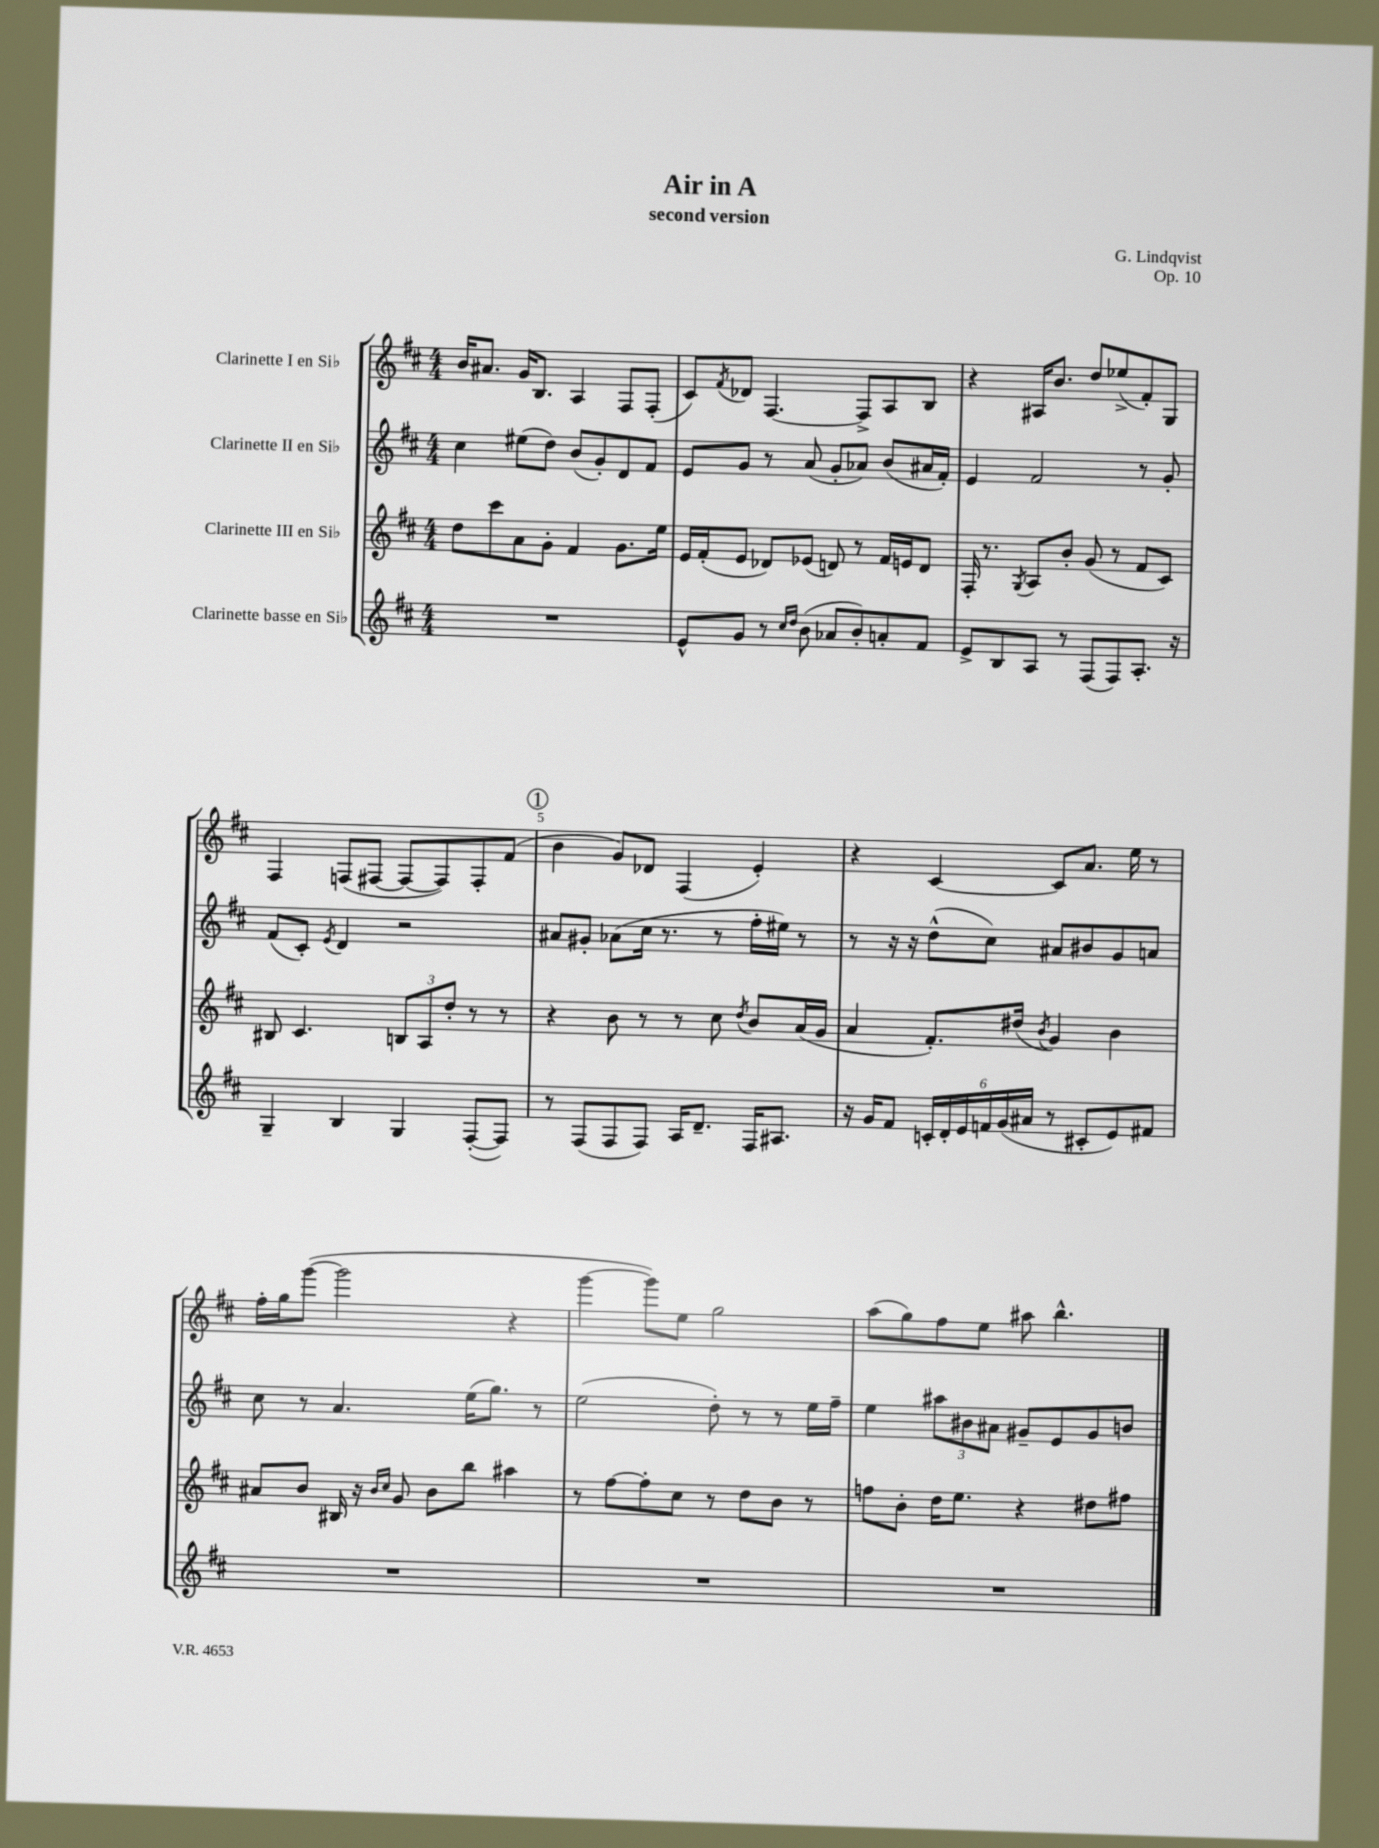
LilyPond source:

\header { title = "Air in A" composer = "G. Lindqvist" subtitle = "second version" opus = "Op. 10" }
<<
\new StaffGroup <<
\new Staff = "s0" \with { instrumentName = "Clarinette I en Sib" } {
    \clef treble \key d \major \numericTimeSignature \time 4/4
    b'16 ais'8. g'16 b8. a4 fis8 fis8-.( |
    cis'8) \acciaccatura { fis'8 } des'8 fis4.~ fis8-> a8 b8 |
    r4 ais16 b'8. d''8 ees''8->( fis'8-.) g8 |
    fis4 f8( fis8~ fis8~ fis8) fis8-. fis'8( |
    \mark \markup { \circle "1" } b'4 g'8) des'8 fis4( e'4-.) |
    r4 cis'4~ cis'8 a'8. e''16 r8 |
    fis''16-. g''16 g'''8~( g'''2 r4 |
    g'''4~ g'''8) e''8 g''2 |
    a''8( g''8) fis''8 e''8 ais''8 b''4.-^ \bar "|." |
}
\new Staff = "s1" \with { instrumentName = "Clarinette II en Sib" } {
    \clef treble \key d \major \numericTimeSignature \time 4/4
    cis''4 eis''8( d''8) b'8( g'8-.) d'8 fis'8 |
    e'8 g'8 r8 a'8( g'8-. aes'8) b'8( ais'16 fis'16-.) |
    e'4 fis'2 r8 g'8-. |
    fis'8( cis'8-.) \acciaccatura { e'8 } d'4 r2 |
    \mark \markup { \circle "1" } ais'8 gis'8-. aes'8( cis''16 r8. r8 fis''16-. eis''16) r8 |
    r8 r16 r16 d''8-^( cis''8) ais'8 bis'8 g'8 a'8 |
    cis''8 r8 a'4. e''16( g''8.) r8 |
    e''2( d''8-.) r8 r8 e''16 fis''16-- |
    e''4 \tuplet 3/2 { ais''8 bis'8 ais'8 } gis'8-- e'8 gis'8 b'8 \bar "|." |
}
\new Staff = "s2" \with { instrumentName = "Clarinette III en Sib" } {
    \clef treble \key d \major \numericTimeSignature \time 4/4
    d''8 cis'''8 a'8 g'8-. fis'4 g'8. e''16 |
    e'16 fis'16-.( e'8 des'8) ees'8( d'8) r8 fis'16 e'16 d'8 |
    fis16-. r8. \acciaccatura { g8 } a8 b'8-. g'8( r8 fis'8 cis'8) |
    bis8 cis'4. \tuplet 3/2 { b8 a8 d''8-. } r8 r8 |
    \mark \markup { \circle "1" } r4 b'8 r8 r8 cis''8 \acciaccatura { d''8 } b'8 a'16( g'16 |
    a'4 fis'8.-.) dis''16( \acciaccatura { b'8 } g'4) b'4 |
    ais'8 b'8 bis16 r16 \grace { b'16 cis''16 } g'8 b'8 b''8 ais''4 |
    r8 fis''8~ fis''8-. cis''8 r8 d''8 b'8 r8 |
    f''8 b'8-. d''16 e''8. r4 dis''8 fis''8 \bar "|." |
}
\new Staff = "s3" \with { instrumentName = "Clarinette basse en Sib" } {
    \clef treble \key d \major \numericTimeSignature \time 4/4
    R1 |
    e'8-^ g'8 r8 \grace { cis''16 d''16 } b'8( aes'8 b'8-.) a'8-. fis'8 |
    e'8-> b8 a8 r8 fis8( fis8) a8.-. r16 |
    g4-- b4 g4 fis8~-.( fis8) |
    \mark \markup { \circle "1" } r8 fis8( fis8 fis8) a16 d'8.-- fis16 ais8. |
    r16 g'16 fis'8 \tuplet 6/4 { c'16-. d'16-. e'16 f'16 g'16( ais'16 } r8 cis'8-. e'8) fis'8 |
    R1 |
    R1 |
    R1 \bar "|." |
}
>>
>>
\layout { \context { \Score \override BarNumber.break-visibility = ##(#f #t #t) barNumberVisibility = #(every-nth-bar-number-visible 5) } }
